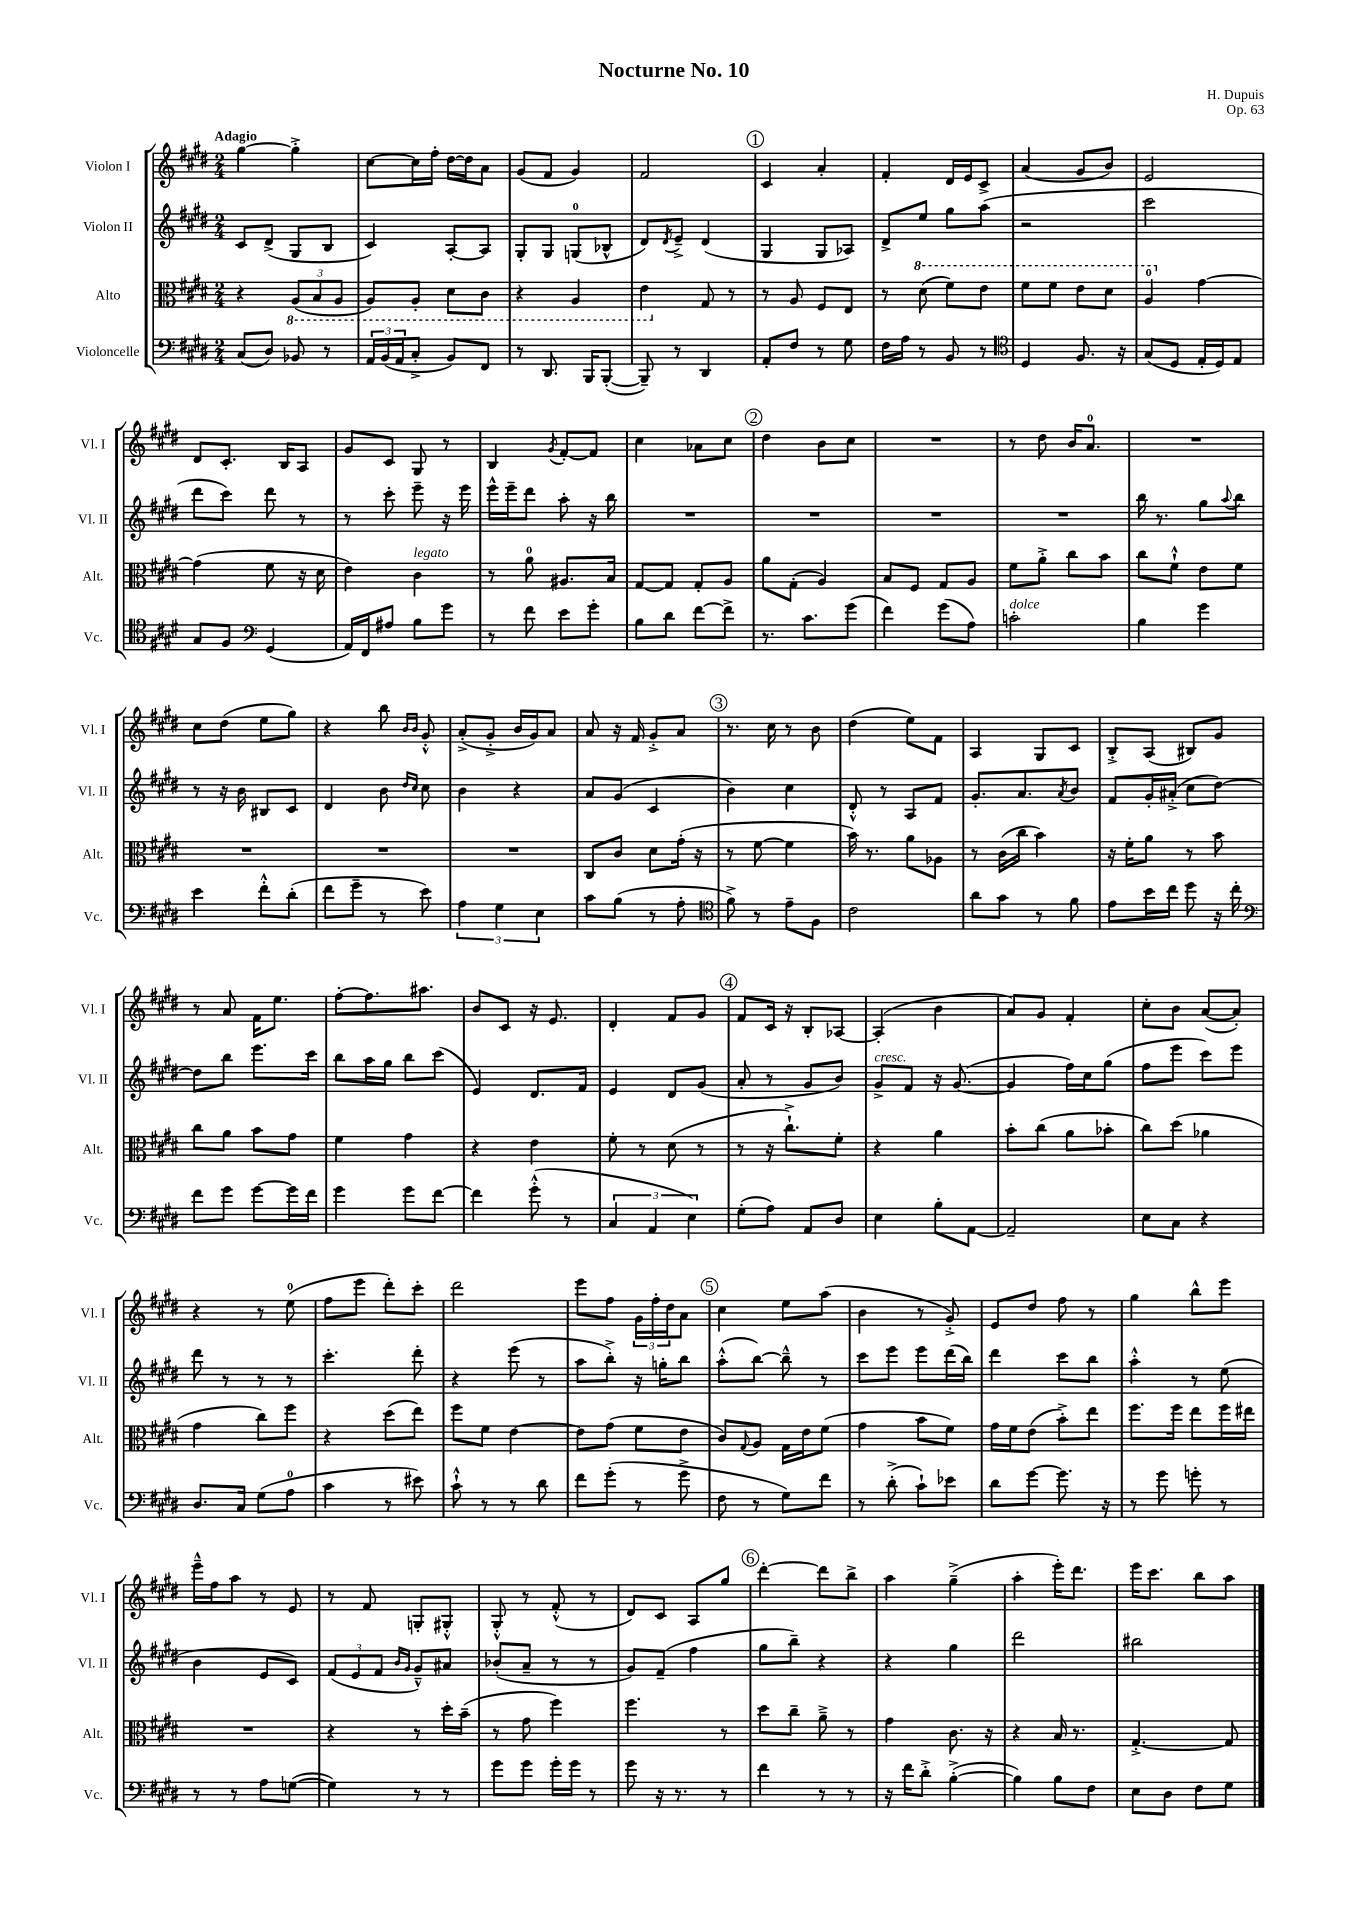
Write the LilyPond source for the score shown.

\header { title = "Nocturne No. 10" composer = "H. Dupuis" opus = "Op. 63" }
<<
\new StaffGroup <<
\new Staff = "s0" \with { instrumentName = "Violon I" shortInstrumentName = "Vl. I" } {
    \clef treble \key e \major \numericTimeSignature \time 2/4 \tempo "Adagio"
    gis''4~ gis''4-.-> |
    cis''8~ cis''16 fis''16-. dis''16~ dis''16 a'8 |
    gis'8( fis'8 gis'4) |
    fis'2 |
    \mark \markup { \circle "1" } cis'4 a'4-. |
    fis'4-. dis'16 e'16 cis'8-> |
    a'4( gis'8 b'8) |
    e'2 |
    dis'8 cis'8.-. b16 a8 |
    gis'8 cis'8 gis8 r8 |
    b4 \acciaccatura { gis'8 } fis'8~-. fis'8 |
    cis''4 aes'8 cis''8 |
    \mark \markup { \circle "2" } dis''4 b'8 cis''8 |
    R2 |
    r8 dis''8 b'16 a'8.-0 |
    R2 |
    cis''8 dis''8( e''8 gis''8) |
    r4 b''8 \grace { b'16 b'16 } gis'8-.-^ |
    a'8-.->( gis'8-.-> b'16 gis'16) a'8 |
    a'8 r16 fis'16 gis'8-.-> a'8 |
    \mark \markup { \circle "3" } r8. cis''16 r8 b'8 |
    dis''4( e''8) fis'8 |
    a4 gis8 cis'8 |
    b8-.-> a8( bis8) gis'8 |
    r8 a'8 fis'16 e''8. |
    fis''8~-. fis''8. ais''8. |
    b'8 cis'8 r16 e'8. |
    dis'4-. fis'8 gis'8 |
    \mark \markup { \circle "4" } fis'8 cis'16 r16 b8-. aes8~ |
    aes4-.( b'4 |
    a'8) gis'8 fis'4-. |
    cis''8-. b'8 a'8~( a'8-.) |
    r4 r8 e''8-0( |
    fis''8 e'''8 dis'''8-.) cis'''8-. |
    dis'''2 |
    e'''8 fis''8 \tuplet 3/2 { gis'16 fis''16-. dis''16 } a'8 |
    \mark \markup { \circle "5" } cis''4 e''8 a''8( |
    b'4 r8 gis'8-.->) |
    e'8 dis''8 fis''8 r8 |
    gis''4 b''8-^ e'''8 |
    e'''16---^ fis''16 a''8 r8 e'8 |
    r8 fis'8 g8-. gis8-.-^ |
    gis8-.-^ r8 fis'8-.-^( r8 |
    dis'8) cis'8 a8 gis''8 |
    \mark \markup { \circle "6" } dis'''4~-. dis'''8 b''8-> |
    a''4 gis''4--->( |
    a''4-. e'''16-.) dis'''8. |
    e'''16 cis'''8. b''8 a''8 \bar "|." |
}
\new Staff = "s1" \with { instrumentName = "Violon II" shortInstrumentName = "Vl. II" } {
    \clef treble \key e \major \numericTimeSignature \time 2/4
    cis'8 dis'8->( gis8 b8 |
    cis'4) a8~-. a8 |
    gis8-. gis8 g8-0( bes8-^ |
    dis'8) \acciaccatura { dis'8 } e'8---> dis'4( |
    \mark \markup { \circle "1" } gis4 gis8 aes8) |
    dis'8-> e''8 gis''8 a''8( |
    r2 |
    cis'''2 |
    dis'''8 cis'''8) dis'''8 r8 |
    r8 cis'''8-. e'''8-- r16 e'''16 |
    e'''16-^ e'''16-- dis'''8 a''8-. r16 b''16 |
    R2 |
    \mark \markup { \circle "2" } R2 |
    R2 |
    R2 |
    b''16 r8. gis''8 \appoggiatura { a''8 } b''8 |
    r8 r16 b'16 bis8 cis'8 |
    dis'4 b'8 \grace { dis''16 cis''16 } cis''8 |
    b'4 r4 |
    a'8 gis'8( cis'4 |
    \mark \markup { \circle "3" } b'4) cis''4 |
    dis'8-.-^ r8 a8 fis'8 |
    gis'8.-. a'8. \acciaccatura { a'8 } b'8 |
    fis'8 gis'16-. ais'16-.->( cis''8 dis''8~) |
    dis''8 b''8 e'''8. cis'''16 |
    b''8 a''16 gis''16 b''8 cis'''8( |
    e'4) dis'8. fis'16 |
    e'4 dis'8 gis'8( |
    \mark \markup { \circle "4" } a'8-. r8 gis'8 b'8) |
    gis'8->^\markup { \italic "cresc." } fis'8 r16 gis'8.~( |
    gis'4 fis''16) cis''16 gis''8( |
    fis''8 e'''8 cis'''8) e'''8 |
    dis'''8 r8 r8 r8 |
    cis'''4.-. dis'''8-. |
    r4 e'''8( r8 |
    a''8 b''8-.->) r16 g''16-. b''8 |
    \mark \markup { \circle "5" } a''8-.-^( b''8~) b''8---^ r8 |
    cis'''8 e'''8 e'''8 dis'''16( b''16) |
    dis'''4 cis'''8 b''8 |
    a''4-.-^ r8 e''8( |
    b'4 e'8 cis'8) |
    \tuplet 3/2 { fis'8( e'8 fis'8 } \grace { b'16 gis'16 } gis'8---^) ais'8 |
    bes'8-.( a'8-- r8 r8 |
    gis'8) fis'8--( fis''4 |
    \mark \markup { \circle "6" } gis''8 b''8--) r4 |
    r4 gis''4 |
    dis'''2 |
    bis''2 \bar "|." |
}
\new Staff = "s2" \with { instrumentName = "Alto" shortInstrumentName = "Alt." } {
    \clef alto \key e \major \numericTimeSignature \time 2/4
    r4 \tuplet 3/2 { \ottava #-1 a,8( b,8 a,8 } |
    a,8) a,8-. dis8 cis8 |
    r4 a,4 |
    e4 \ottava #0 gis8 r8 |
    \mark \markup { \circle "1" } r8 a8 fis8 e8 |
    r8 \ottava #1 dis''8( fis''8) e''8 |
    fis''8 fis''8 e''8 dis''8 |
    a'4-0 \ottava #0 gis'4~ |
    gis'4( fis'8 r16 dis'16 |
    e'4) cis'4^\markup { \italic "legato" } |
    r8 a'8-0 ais8. b16 |
    gis8~ gis8 gis8-. a8 |
    \mark \markup { \circle "2" } a'8 gis8-.( a4) |
    b8 fis8 gis8 a8 |
    fis'8 a'8-.-> cis''8 b'8 |
    cis''8 fis'8-!-^ e'8 fis'8 |
    R2 |
    R2 |
    R2 |
    cis8 cis'8 dis'8 gis'16-.( r16 |
    \mark \markup { \circle "3" } r8 fis'8~ fis'4 |
    b'16) r8. a'8 aes8 |
    r8 cis'16( cis''16 b'4) |
    r16 fis'16-. a'8 r8 b'8 |
    cis''8 a'8 b'8 gis'8 |
    fis'4 gis'4 |
    r4 e'4 |
    fis'8-. r8 dis'8( r8 |
    \mark \markup { \circle "4" } r8 r16 cis''8.-!->) fis'8-. |
    r4 a'4 |
    b'8-. cis''8( a'8 bes'8-. |
    cis''8) dis''8( aes'4 |
    gis'4 cis''8) fis''8 |
    r4 dis''8( e''8) |
    fis''8 fis'8 e'4~ |
    e'8 gis'8( fis'8 e'8 |
    \mark \markup { \circle "5" } cis'8) \appoggiatura { gis8 } a8 gis16 e'16 fis'8( |
    gis'4 b'8 fis'8) |
    gis'16 fis'16 e'8( b'8-.->) e''8 |
    fis''8. fis''16 e''8 fis''16 eis''16 |
    R2 |
    r4 r8 dis''16-. b'16--( |
    r8 gis'8 fis''4) |
    fis''4. r8 |
    \mark \markup { \circle "6" } dis''8 cis''8-- a'8---> r8 |
    gis'4 cis'8. r16 |
    r4 b16 r8. |
    gis4.~-.-> gis8 \bar "|." |
}
\new Staff = "s3" \with { instrumentName = "Violoncelle" shortInstrumentName = "Vc." } {
    \clef bass \key e \major \numericTimeSignature \time 2/4
    cis8( dis8) bes,8 r8 |
    \tuplet 3/2 { a,16 b,16( a,16 } cis8-.-> b,8) fis,8 |
    r8 dis,8. b,,16 b,,8~-.( |
    b,,8--) r8 dis,4 |
    \mark \markup { \circle "1" } a,8-. fis8 r8 gis8 |
    fis16 a16 r8 b,8 r8 |
    \clef tenor dis4 fis8. r16 |
    gis8( dis8 e16-. dis16) e8 |
    gis8 fis8 \clef bass gis,4( |
    a,16) fis,16 ais8 b8 gis'8 |
    r8 fis'8 e'8 gis'8-. |
    b8 dis'8 fis'8~ fis'8-> |
    \mark \markup { \circle "2" } r8. cis'8. gis'8( |
    fis'4) gis'8( a8) |
    c'2-.^\markup { \italic "dolce" } |
    b4 gis'4 |
    e'4 fis'8-.-^ dis'8-.( |
    fis'8 gis'8-- r8 e'8) |
    \tuplet 3/2 { a4 gis4 e4 } |
    cis'8 b8( r8 a8-. |
    \mark \markup { \circle "3" } \clef tenor fis'8->) r8 e'8-- fis8 |
    cis'2 |
    a'8 gis'8 r8 fis'8 |
    e'8 b'16 cis''16 dis''8 r16 cis''16-. |
    \clef bass fis'8 gis'8 gis'8~ gis'16 fis'16 |
    gis'4 gis'8 fis'8~ |
    fis'4 gis'8-.-^( r8 |
    \tuplet 3/2 { cis4 a,4 e4) } |
    \mark \markup { \circle "4" } gis8-.( a8) a,8 dis8 |
    e4 b8-. a,8~ |
    a,2-- |
    e8 cis8 r4 |
    dis8. cis16 gis8( a8-0 |
    cis'4 r8 eis'8) |
    cis'8-!-^ r8 r8 dis'8 |
    fis'8 gis'8-.( r8 gis'8-> |
    \mark \markup { \circle "5" } fis8 r8 gis8) fis'8 |
    r8 dis'8-.->( cis'8-!) ees'8 |
    dis'8 gis'8~ gis'8. r16 |
    r8 gis'8 g'8-. r8 |
    r8 r8 a8 g8~( |
    g4) r8 r8 |
    gis'8 gis'8 gis'16-. gis'16 r8 |
    gis'8 r16 r8. r8 |
    \mark \markup { \circle "6" } fis'4 r8 r8 |
    r16 fis'16 dis'8-.-> b4~-.->( |
    b4) b8 fis8 |
    e8 dis8 fis8 gis8 \bar "|." |
}
>>
>>
\layout { \context { \Score \remove "Bar_number_engraver" } }
